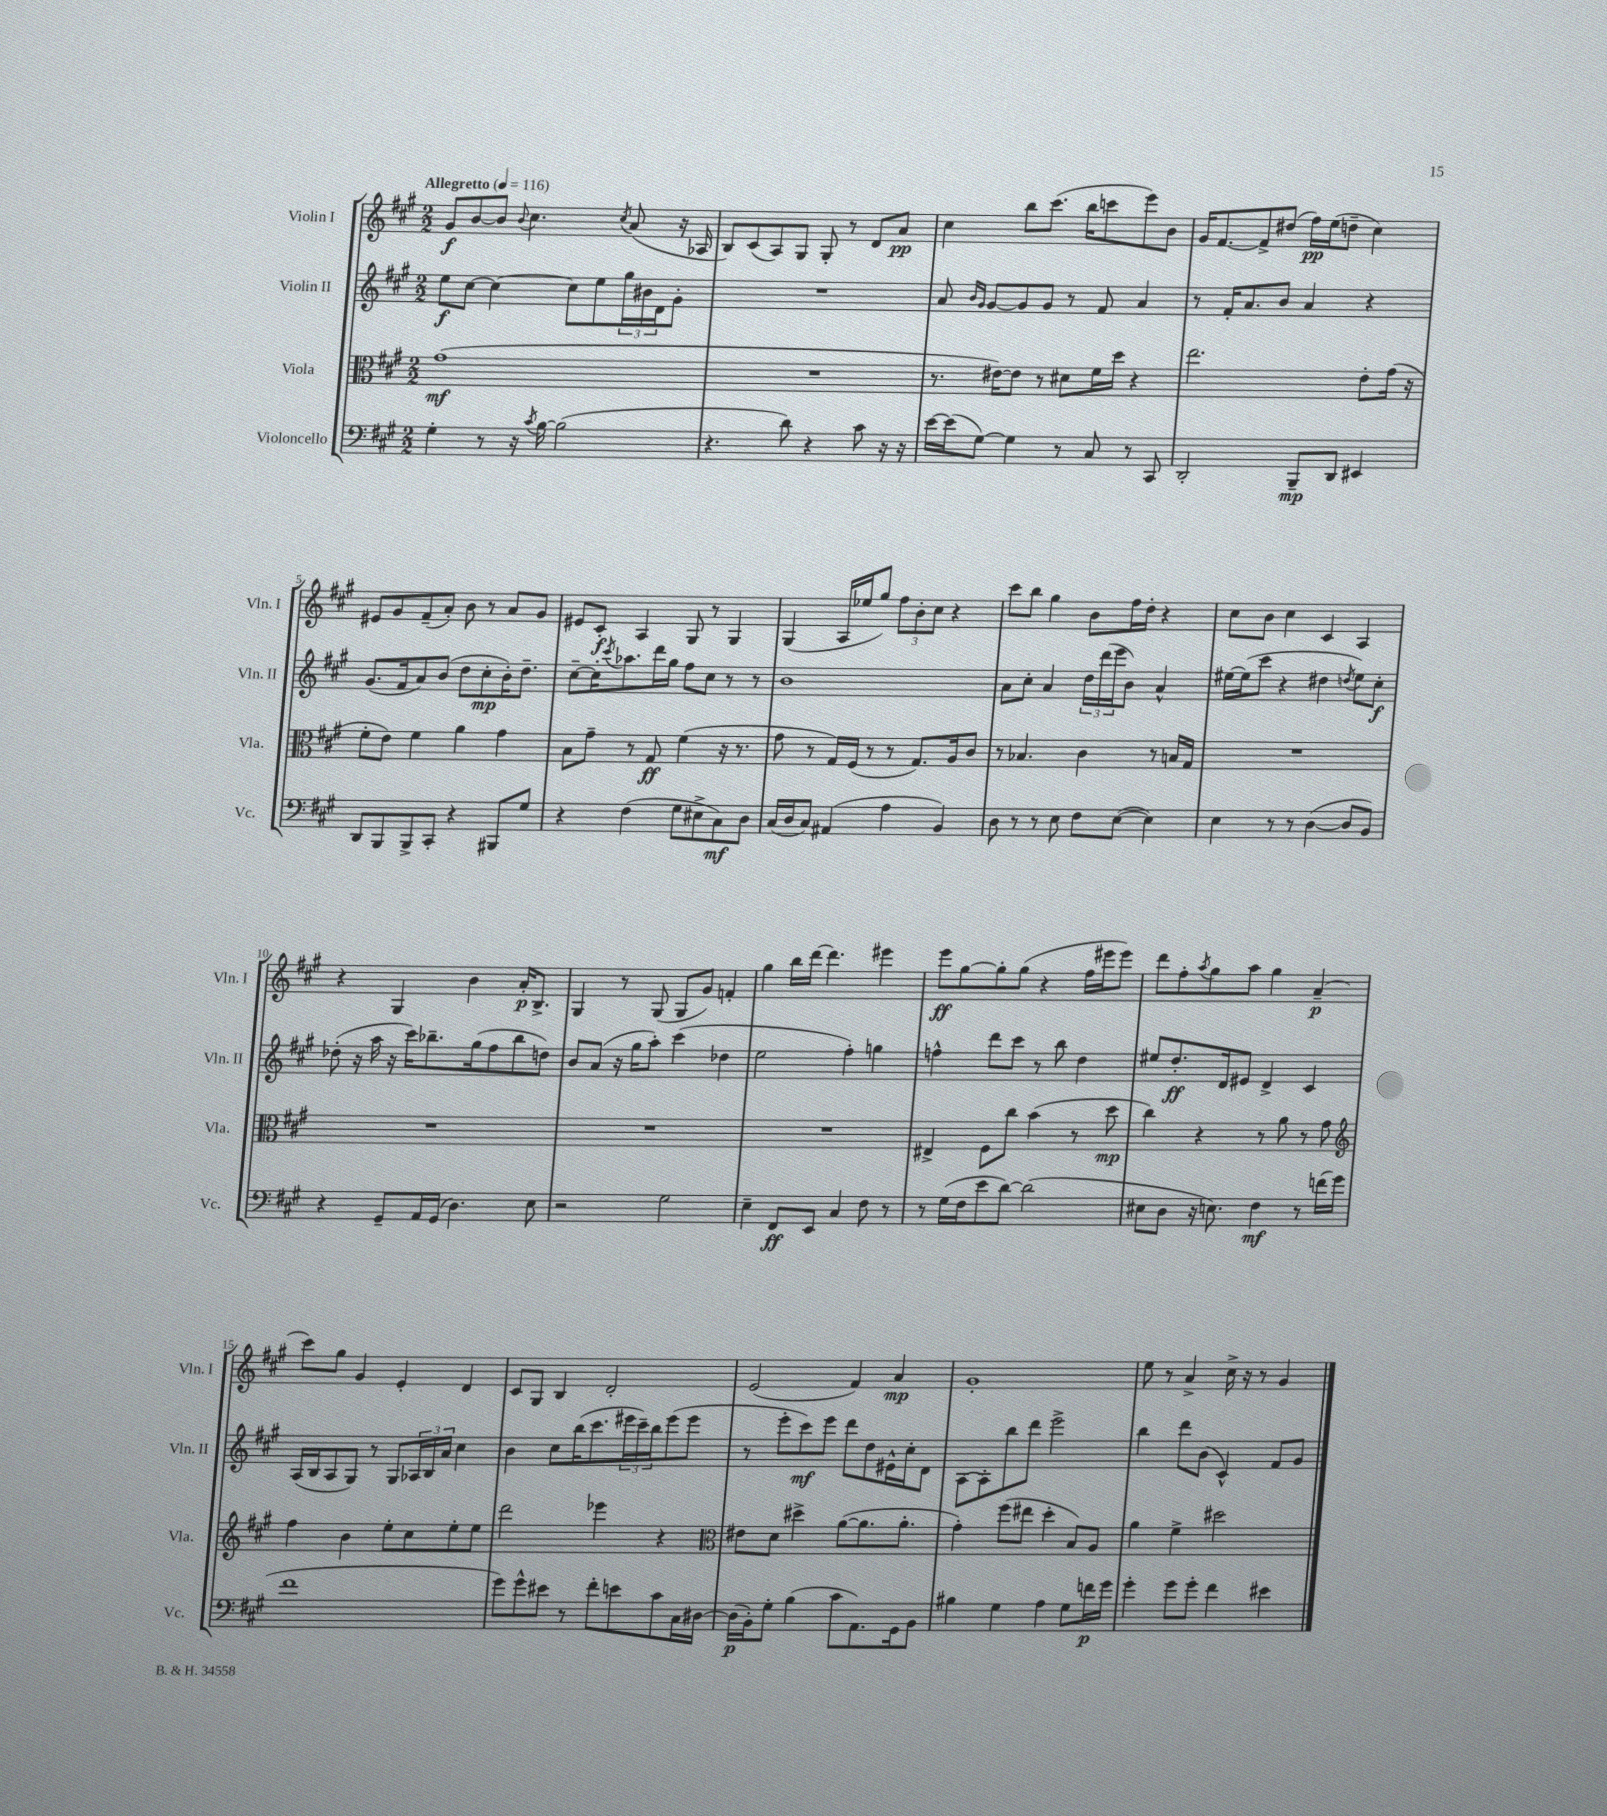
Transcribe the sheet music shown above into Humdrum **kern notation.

**kern	**dynam	**kern	**dynam	**kern	**dynam	**kern	**dynam
*part4	*part4	*part3	*part3	*part2	*part2	*part1	*part1
*staff4	*staff4	*staff3	*staff3	*staff2	*staff2	*staff1	*staff1
*I"Violoncello	*	*I"Viola	*	*I"Violin II	*	*I"Violin I	*
*I'Vc.	*	*I'Vla.	*	*I'Vln. II	*	*I'Vln. I	*
*clefF4	*	*clefC3	*	*clefG2	*	*clefG2	*
*k[f#c#g#]	*	*k[f#c#g#]	*	*k[f#c#g#]	*	*k[f#c#g#]	*
*M2/2	*	*M2/2	*	*M2/2	*	*M2/2	*
*MM116	*	*MM116	*	*MM116	*	*MM116	*
=1	=1	=1	=1	=1	=1	=1	=1
!	!	!	!	!	!	!LO:TX:a:B:t=Allegretto	!
4G#'\	.	(1g#	mf	8ee\L	f	8g#/L	f
.	.	.	.	[8cc#\J	.	[8b/	.
8r	.	.	.	4cc#\_	.	8b/J]	.
.	.	.	.	.	.	8qqb/	.
16r	.	.	.	.	.	4.cc#\	.
8qc#/	.	.	.	.	.	.	.
[16B\	.	.	.	.	.	.	.
(2B\]	.	.	.	8cc#\L]	.	.	.
.	.	.	.	8ee\	.	.	.
.	.	.	.	.	.	8qcc#/	.
.	.	.	.	24gg#\L	.	(8a/	.
.	.	.	.	24b#X\	.	.	.
.	.	.	.	24d\J	.	.	.
.	.	.	.	8g#'\J	.	16r	.
.	.	.	.	.	.	16A-X/	.
=2	=2	=2	=2	=2	=2	=2	=2
4.r	.	1r	.	1r	.	8B/L)	.
.	.	.	.	.	.	(8c#/	.
.	.	.	.	.	.	8A/)	.
8d\)	.	.	.	.	.	8G#/J	.
4r	.	.	.	.	.	8G#'/	.
.	.	.	.	.	.	8r	.
8c#\	.	.	.	.	.	8d/L	.
16r	.	.	.	.	.	8a/J	pp
16r	.	.	.	.	.	.	.
=3	=3	=3	=3	=3	=3	=3	=3
[16e\LL	.	8.r	.	8a/	.	4cc#\	.
(16e\J]	.	.	.	.	.	.	.
.	.	.	.	16qqb/LL	.	.	.
.	.	.	.	16qqg#/JJ	.	.	.
[8G#\J)	.	.	.	[8g#/L	.	.	.
.	.	[16e#X\KL)	.	.	.	.	.
4G#\]	.	8e#\J]	.	8g#/]	.	8bb\L	.
.	.	8r	.	8g#/J	.	(8.ccc#\J	.
8r	.	8d#X\L	.	8r	.	.	.
.	.	.	.	.	.	16bb\KL	.
8C#/	.	16f#\L	.	8f#/	.	8cccn\	.
.	.	16dd\JJ	.	.	.	.	.
8r	.	4r	.	4a/	.	8eee\)	.
8CC#/	.	.	.	.	.	8b\J	.
=4	=4	=4	=4	=4	=4	=4	=4
2DD'/	.	2.ee\	.	8r	.	16g#/KL	.
.	.	.	.	.	.	[8.f#/	.
.	.	.	.	16f#'/KL	.	.	.
.	.	.	.	8.a/	.	.	.
.	.	.	.	.	.	8f#^/]	.
.	.	.	.	8b/J	.	(8dd#X/J	.
8BBB~/L	mp	.	.	4a/	.	16ff#\LL)	pp
.	.	.	.	.	.	(16ee\J	.
8DD/J	.	.	.	.	.	8ddn~\J	.
4EE#X/	.	8e'\L	.	4r	.	4cc#\)	.
.	.	(16g#\Jk	.	.	.	.	.
.	.	16r	.	.	.	.	.
!!LO:LB:g=z
=5	=5	=5	=5	=5	=5	=5	=5
8DD/L	.	8f#'\L	.	(8.g#/L	.	8e#X/L	.
8BBB/	.	8e\J)	.	.	.	8g#/	.
.	.	.	.	16f#/k	.	.	.
8BBB^/	.	4f#\	.	8a/)	.	(8f#~/	.
8CC#'/J	.	.	.	(8b/J	.	8a'/J)	.
4r	.	4a\	.	8dd\L	.	8b\	.
.	.	.	.	8cc#'\	mp	8r	.
8BBB#X/L	.	4g#\	.	16b'\K)	.	8a/L	.
.	.	.	.	8.dd~\J	.	.	.
8G#/J	.	.	.	.	.	8g#/J	.
=6	=6	=6	=6	=6	=6	=6	=6
4r	.	8B\L	.	[8cc#~\L	.	8e#X/L	.
.	.	8g#~\J	.	16cc#'\K]	.	8c#'/J	f
.	.	.	.	8qccc#/	.	.	.
.	.	.	.	8.aa-X\	.	.	.
(4F#\	.	8r	.	.	.	4A/	.
.	.	8G#/	ff	16ddd\L	.	.	.
.	.	.	.	16gg#\JJ	.	.	.
8G#\L	.	(4f#\	.	8ff#\L	.	8G#/	.
8E#X^\	.	.	.	8cc#\J	.	8r	.
8C#\)	mf	16r	.	8r	.	4G#/	.
.	.	8.r	.	.	.	.	.
8D\J	.	.	.	8r	.	.	.
=7	=7	=7	=7	=7	=7	=7	=7
(16C#/LL	.	8g#\	.	1b	.	(4G#/	.
16D/J	.	.	.	.	.	.	.
8C#/J)	.	8r	.	.	.	.	.
(4AA#X/	.	16G#/LL)	.	.	.	16A/LL	.
.	.	(16F#/JJ	.	.	.	16ee-X/J	.
.	.	8r	.	.	.	8gg#/J)	.
4A\	.	8r	.	.	.	12ff#\L	.
.	.	.	.	.	.	12b'\	.
.	.	8.G#/L)	.	.	.	.	.
.	.	.	.	.	.	12cc#\J	.
4BB/)	.	.	.	.	.	4r	.
.	.	16A/k	.	.	.	.	.
.	.	8c#/J	.	.	.	.	.
=8	=8	=8	=8	=8	=8	=8	=8
8D\	.	8r	.	8a\L	.	8ccc#\L	.
8r	.	4.B-X/	.	8cc#'\J	.	8bb\J	.
8r	.	.	.	4a/	.	4gg#\	.
8E\	.	.	.	.	.	.	.
8F#\L	.	4c#\	.	24dd\LL	.	8b\L	.
.	.	.	.	(24ddd\	.	.	.
.	.	.	.	24eee\J	.	.	.
([8E\J	.	.	.	8b\J)	.	16ff#\L	.
.	.	.	.	.	.	16dd'\JJ	.
4E\])	.	8r	.	4a^^/	.	4r	.
.	.	16Bn/LL	.	.	.	.	.
.	.	16G#/JJ	.	.	.	.	.
=9	=9	=9	=9	=9	=9	=9	=9
4E\	.	1r	.	[16ee#X\LL	.	8cc#\L	.
.	.	.	.	(16ee#\J]	.	.	.
.	.	.	.	8ccc#\J	.	8b\J	.
8r	.	.	.	4r	.	4cc#\	.
8r	.	.	.	.	.	.	.
([4D\	.	.	.	4dd#X\	.	4c#/	.
.	.	.	.	8qddn/	.	.	.
8D/L]	.	.	.	8ee#\L)	.	4A/	.
8BB/J)	.	.	.	8cc#'\J	f	.	.
!!LO:LB:g=z
=10	=10	=10	=10	=10	=10	=10	=10
4r	.	1r	.	(8dd-X'\	.	4r	.
.	.	.	.	16r	.	.	.
.	.	.	.	16aa\	.	.	.
8GG#~/L	.	.	.	16r	.	4G#/	.
.	.	.	.	16ccc#\KL)	.	.	.
16AA/L	.	.	.	8.bb-X~\	.	.	.
(16GG#/JJ	.	.	.	.	.	.	.
4.D\)	.	.	.	.	.	4b\	.
.	.	.	.	(16gg#\k	.	.	.
.	.	.	.	8ff#\	.	.	.
.	.	.	.	8bb-\	.	16a'/KL	p
.	.	.	.	.	.	8.B^/J	.
8E\	.	.	.	8ddn\J)	.	.	.
=11	=11	=11	=11	=11	=11	=11	=11
2r	.	1r	.	8b/L	.	4G#/	.
.	.	.	.	(8a/J	.	.	.
.	.	.	.	16r	.	8r	.
.	.	.	.	16gg#\KL	.	.	.
.	.	.	.	8aa'\J)	.	(8G#/	.
2G#\	.	.	.	(4ccc#\	.	8G#/L	.
.	.	.	.	.	.	8g#/J)	.
.	.	.	.	4dd-X\	.	4fn'/	.
=12	=12	=12	=12	=12	=12	=12	=12
4E~\	.	1r	.	2ee\	.	4gg#\	.
8FF#/L	ff	.	.	.	.	16bb\LL	.
.	.	.	.	.	.	[16ddd\JJ	.
8EE/J	.	.	.	.	.	4.ddd\]	.
4C#/	.	.	.	4ff#'\)	.	.	.
8F#\	.	.	.	4ggn\	.	4eee#X\	.
8r	.	.	.	.	.	.	.
=13	=13	=13	=13	=13	=13	=13	=13
8r	.	4E#X^/	.	4ffn^^\	.	8eee\L	ff
(16G#\LL	.	.	.	.	.	[8gg#\	.
16F#\J	.	.	.	.	.	.	.
8e\	.	8F#\L	.	8ddd\L	.	8gg#'\]	.
[8d\J)	.	8cc#\J	.	8ccc#\J	.	(8gg#\J	.
(2d\]	.	(4b\	.	8r	.	4r	.
.	.	.	.	8bb\	.	.	.
.	.	8r	.	4dd\	.	16ff#\LL	.
.	.	.	.	.	.	16eee#X\J	.
.	.	8dd\	mp	.	.	8eee#\J)	.
=14	=14	=14	=14	=14	=14	=14	=14
8E#X\L	.	4cc#\)	.	8ee#X/L	.	8ddd\L	.
8D\J	.	.	.	8.dd'/	ff	8ff#'\	.
.	.	.	.	.	.	8qaa/	.
16r	.	4r	.	.	.	8gg#\	.
8.En\)	.	.	.	16d/k	.	.	.
.	.	.	.	8e#X/J	.	8aa\J	.
4F#\	mf	8r	.	4d^/	.	4gg#\	.
.	.	8a\	.	.	.	.	.
8r	.	8r	.	4c#/	.	(4a~/	p
(16fn\LL	.	8g#\	.	.	.	.	.
16g#\JJ	.	.	.	.	.	.	.
!!LO:LB:g=z
=15	=15	=15	=15	=15	=15	=15	=15
*	*	*clefG2	*	*	*	*	*
1f#	.	4ff#\	.	(16A/LL	.	8ccc#\L)	.
.	.	.	.	16B/J	.	.	.
.	.	.	.	8A/	.	8gg#\J	.
.	.	4b\	.	8G#/J)	.	4g#/	.
.	.	.	.	8r	.	.	.
.	.	8ee'\L	.	8G#/L	.	4e'/	.
.	.	8cc#\	.	24A-X/L	.	.	.
.	.	.	.	24B/	.	.	.
.	.	.	.	24a/JJ	.	.	.
.	.	8ee'\	.	4cc#\	.	4d/	.
.	.	8ee\J	.	.	.	.	.
=16	=16	=16	=16	=16	=16	=16	=16
8g#\L)	.	2ddd\	.	4b\	.	8c#/L	.
8g#^^\	.	.	.	.	.	8G#/J	.
8e#X\J	.	.	.	8cc#\L	.	4B/	.
8r	.	.	.	(16bb\K	.	.	.
.	.	.	.	8.ccc#\	.	.	.
8f#'\L	.	4eee-X\	.	.	.	2d'/	.
8en\	.	.	.	24eee#X\L	.	.	.
.	.	.	.	24ccc#~\)	.	.	.
.	.	.	.	24bb\J	.	.	.
8c#\	.	4r	.	(8eee#\	.	.	.
16C#\L	.	.	.	8eee#\J	.	.	.
[16D#X\JJ	.	.	.	.	.	.	.
=17	=17	=17	=17	=17	=17	=17	=17
*	*	*clefC3	*	*	*	*	*
(16D#\LL]	p	8e#X\L	.	8r	.	(2e/	.
16BB'\J)	.	.	.	.	.	.	.
8G#'\J	.	8d\J	.	8eee'\L	.	.	.
(4B\	.	4dd#X^\	.	8ccc#\)	mf	.	.
.	.	.	.	8eee\J	.	.	.
8c#\L	.	([8a\L	.	8ddd\L	.	4f#/)	.
8.AA\)	.	8.a\]	.	8dd\	.	.	.
.	.	.	.	16e#X^^\L	.	4a/	mp
16GG#\k	.	8.a'\J	.	16cc#'\J	.	.	.
8BB\J	.	.	.	8d\J	.	.	.
=18	=18	=18	=18	=18	=18	=18	=18
4B#X\	.	4g#'\)	.	[8A\L	.	1g#'	.
.	.	.	.	8A'\]	.	.	.
4G#\	.	(8ff#\L	.	8bb\	.	.	.
.	.	8ee#X\J	.	8ddd\J	.	.	.
4A\	.	4dd'\	.	2eee^\	.	.	.
8G#\L	.	8B/L)	.	.	.	.	.
16fn\L	p	8A/J	.	.	.	.	.
16g#\JJ	.	.	.	.	.	.	.
=19	=19	=19	=19	=19	=19	=19	=19
4g#'\	.	4a\	.	4bb\	.	8ee\	.
.	.	.	.	.	.	8r	.
8g#\L	.	4f#^\	.	8ddd\L	.	4a^/	.
8g#'\J	.	.	.	(8b\J	.	.	.
4f#\	.	2dd#X\	.	4c#^^/)	.	16cc#^\	.
.	.	.	.	.	.	16r	.
.	.	.	.	.	.	8r	.
4e#X\	.	.	.	8f#/L	.	4g#/	.
.	.	.	.	8g#/J	.	.	.
==	==	==	==	==	==	==	==
*-	*-	*-	*-	*-	*-	*-	*-
